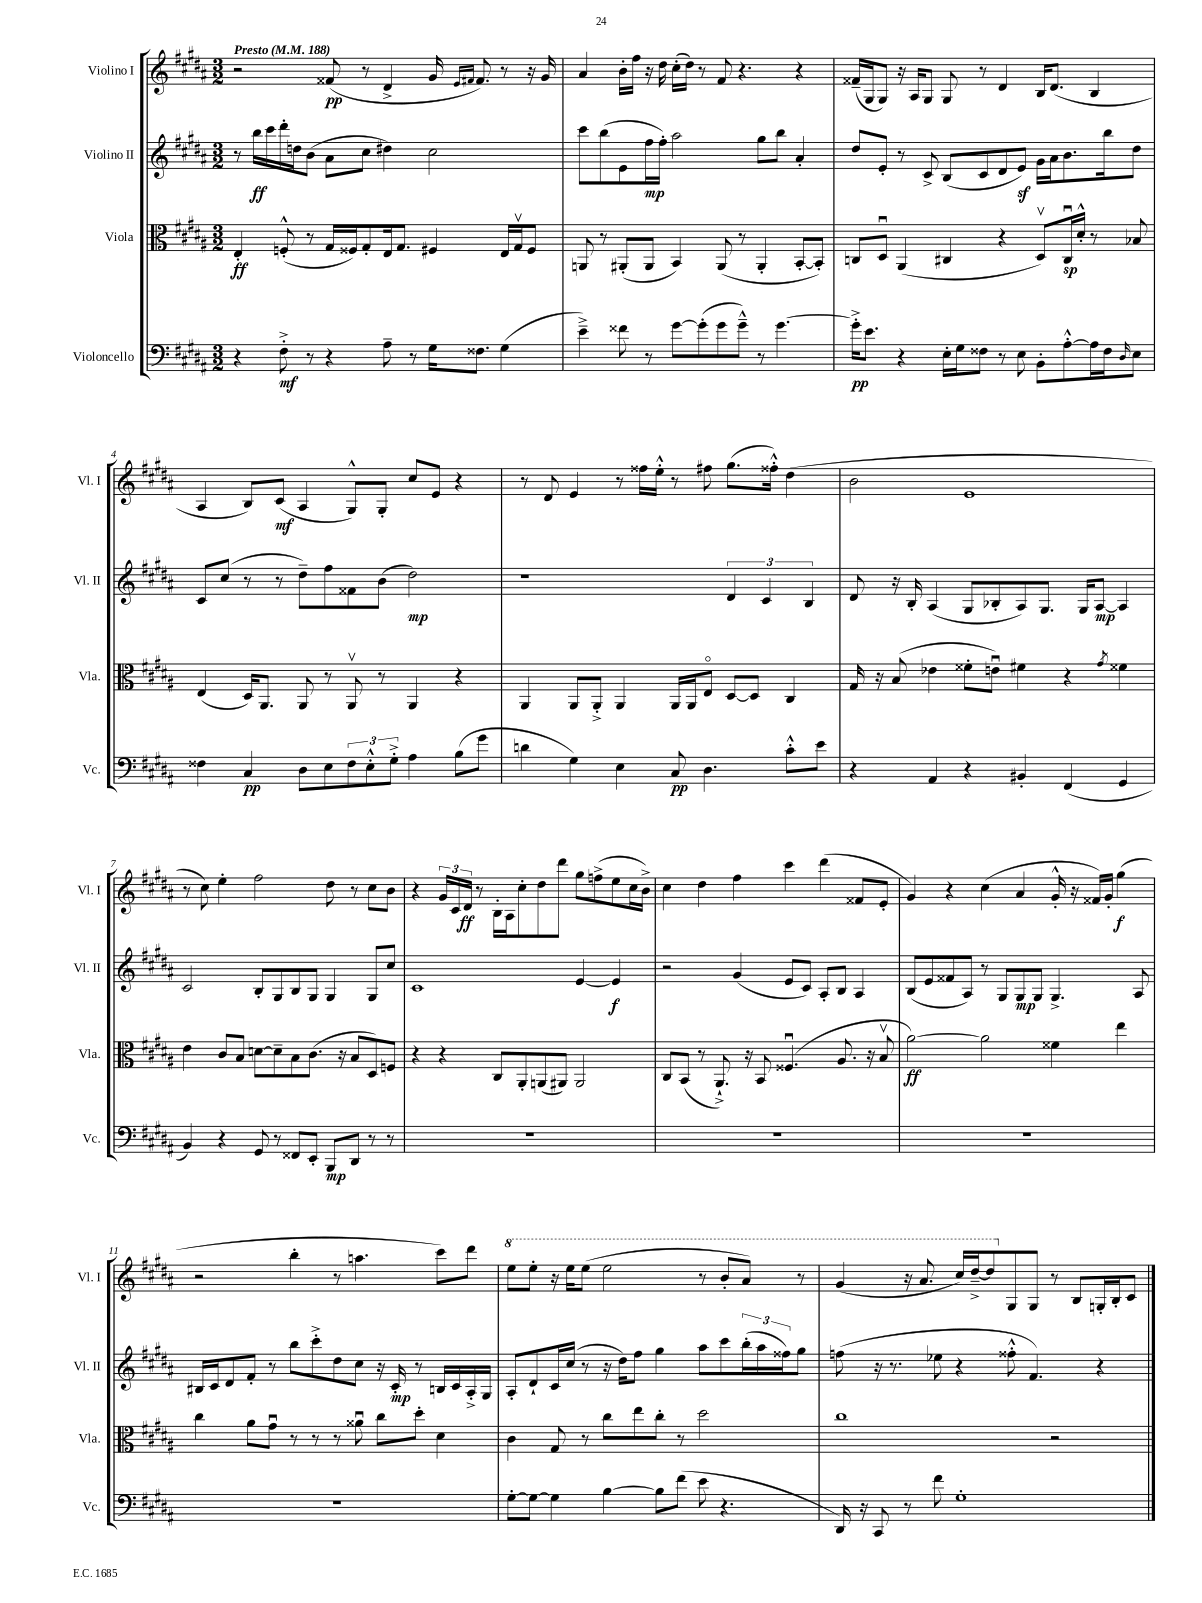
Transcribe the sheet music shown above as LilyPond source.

<<
\new StaffGroup <<
\new Staff = "s0" \with { instrumentName = "Violino I" shortInstrumentName = "Vl. I" } {
    \clef treble \key b \major \numericTimeSignature \time 3/2 \tempo "Presto" 4 = 188
    r2 fisis'8\pp( r8 dis'4-> gis'16 \grace { e'16 fis'16 } fis'8.) r8 r16 gis'16 |
    ais'4 b'16-. fis''16 r16 dis''16 cis''16-.( dis''16) r8 fis'8 r4. r4 |
    fisis'16--( gis16 gis8) r16 ais16 gis8 gis8 r8 dis'4 b16 dis'8.( b4 |
    ais4 b8) cis'8\mf( ais4 gis8-^) gis8-. cis''8 e'8 r4 |
    r8 dis'8 e'4 r8 fisis''16 e''16-.-^ r8 fis''8 gis''8.( fisis''16-.-^) dis''4( |
    b'2 e'1 |
    r8 cis''8) e''4-. fis''2 dis''8 r8 cis''8 b'8 |
    r4 \tuplet 3/2 { gis'16 cis'16 dis'16\ff } r8 b16-. ais16 cis''8-. dis''8 dis'''8 gis''8 f''8->( e''8 cis''16 b'16->) |
    cis''4 dis''4 fis''4 cis'''4 dis'''4( fisis'8 e'8-. |
    gis'4) r4 cis''4( ais'4 gis'16-.-^ r16 fisis'16) gis'16-. gis''4\f( |
    r2 b''4-. r8 a''4. cis'''8) dis'''8 |
    \ottava #1 e'''8 e'''8-. r16 e'''16 e'''8( e'''2 r8 b''8-. ais''8) r8 |
    gis''4( r16 ais''8. cis'''16) dis'''16~---> dis'''8 \ottava #0 gis8 gis8 r8 b8 g16-. b16-. cis'8 \bar "|." |
}
\new Staff = "s1" \with { instrumentName = "Violino II" shortInstrumentName = "Vl. II" } {
    \clef treble \key b \major \numericTimeSignature \time 3/2
    r8 b''16\ff cis'''16 dis'''16-. d''16 b'8( ais'8 cis''8 dis''4) cis''2 |
    cis'''8 b''8( e'8 fis''16\mp fis''16-.) ais''2 gis''8 b''8 ais'4-. |
    dis''8 e'8-. r8 cis'8-> b8( cis'8 dis'8 e'8\sf) gis'16 ais'16 b'8. b''16 dis''8 |
    cis'8 cis''8( r8 r8 dis''8--) fis''8 fisis'8 b'8( dis''2\mp) |
    r1 \tuplet 3/2 { dis'4 cis'4 b4 } |
    dis'8 r16 b16-. ais4( gis8 bes8-. ais8) gis8. gis16 ais8~\mp ais4 |
    cis'2 b8-. gis8 b8 gis8 gis4 gis8 cis''8 |
    cis'1 e'4~ e'4\f |
    r2 gis'4( e'8 cis'8) ais8-. b8 ais4 |
    b8( e'8 fisis'8 ais8) r8 gis8 gis8\mp gis8 gis4.-> ais8 |
    bis16 cis'16 dis'8 fis'8-. r8 b''8 cis'''8-.-> dis''8 cis''8 r16 cis'16-.\mp r8 b16 cis'16 ais16-.-> gis16 |
    ais8-. dis'8-! cis'16 cis''16( r8 r16 dis''16) fis''8 gis''4 ais''8 cis'''8 \tuplet 3/2 { b''16-.( ais''16 fisis''16) } gis''8 |
    f''8( r16 r8. ees''8 r4 fisis''8-.-^ fis'4.) r4 \bar "|." |
}
\new Staff = "s2" \with { instrumentName = "Viola" shortInstrumentName = "Vla." } {
    \clef alto \key b \major \numericTimeSignature \time 3/2
    e4-.\ff f8-.-^( r8 gis16 fisis16) gis8-. e16 gis8. fis4 e16 gis16\upbow fis8 |
    a,8 r8 ais,8-.( ais,8 b,4) ais,8( r8 ais,4-. b,8~-. b,8-.) |
    c8 dis8\downbow ais,4( cis4 r4 dis8\upbow) cis16\downbow\sp dis'16-.-^ r8 bes8 |
    e4( dis16) ais,8. ais,8 r8 ais,8\upbow r8 ais,4 r4 |
    ais,4 ais,8 ais,8-.-> ais,4 ais,16 ais,16 e8\flageolet dis8~ dis8 cis4 |
    gis16 r16 b8( ees'4 fisis'8-. e'8\downbow) fis'4 r4 \acciaccatura { gis'8 } fisis'4 |
    e'4 cis'8 b8 d'8~ d'8-- b8 cis'8.( r16 b8 dis8) f8 |
    r4 r4 cis8 ais,8-. a,8( ais,8) ais,2 |
    cis8 b,8( r8 ais,8.-!->) r16 b,8 fisis4.\downbow( ais8. r16 b8\upbow |
    ais'2~\ff) ais'2 fisis'4 e''4 |
    cis''4 ais'8 gis'8\downbow r8 r8 r8 aisis'8\downbow cis''8 dis''8-. dis'4 |
    cis'4 gis8 r8 cis''8 e''8 cis''8-. r8 dis''2 |
    cis''1 r2 \bar "|." |
}
\new Staff = "s3" \with { instrumentName = "Violoncello" shortInstrumentName = "Vc." } {
    \clef bass \key b \major \numericTimeSignature \time 3/2
    r4 fis8-.->\mf r8 r4 ais8-- r8 gis16 fisis8. gis4( |
    e'4--->) fisis'8 r8 gis'8~ gis'8-.( gis'8 gis'8---^) r8 gis'4.~ |
    gis'16-.->\pp e'8. r4 e16-. gis16 fisis8 r8 e8 b,8-. ais8~-.-^ ais16 fisis16 \grace { dis16 } e8 |
    fisis4 cis4\pp dis8 e8 \tuplet 3/2 { fisis8 e8-.-^ gis8-.-> } ais4 b8( gis'8 |
    d'4 gis4) e4 cis8\pp dis4. cis'8-.-^ e'8 |
    r4 ais,4 r4 bis,4-. fis,4( gis,4 |
    b,4) r4 gis,8 r8 fisis,8 e,8-. b,,8\mp dis,8 r8 r8 |
    R1. |
    R1. |
    R1. |
    R1. |
    gis8~-. gis8~ gis4 b4~ b8 fis'8( e'8 r4. |
    dis,16) r16 cis,8 r8 fis'8 gis1-. \bar "|." |
}
>>
>>
